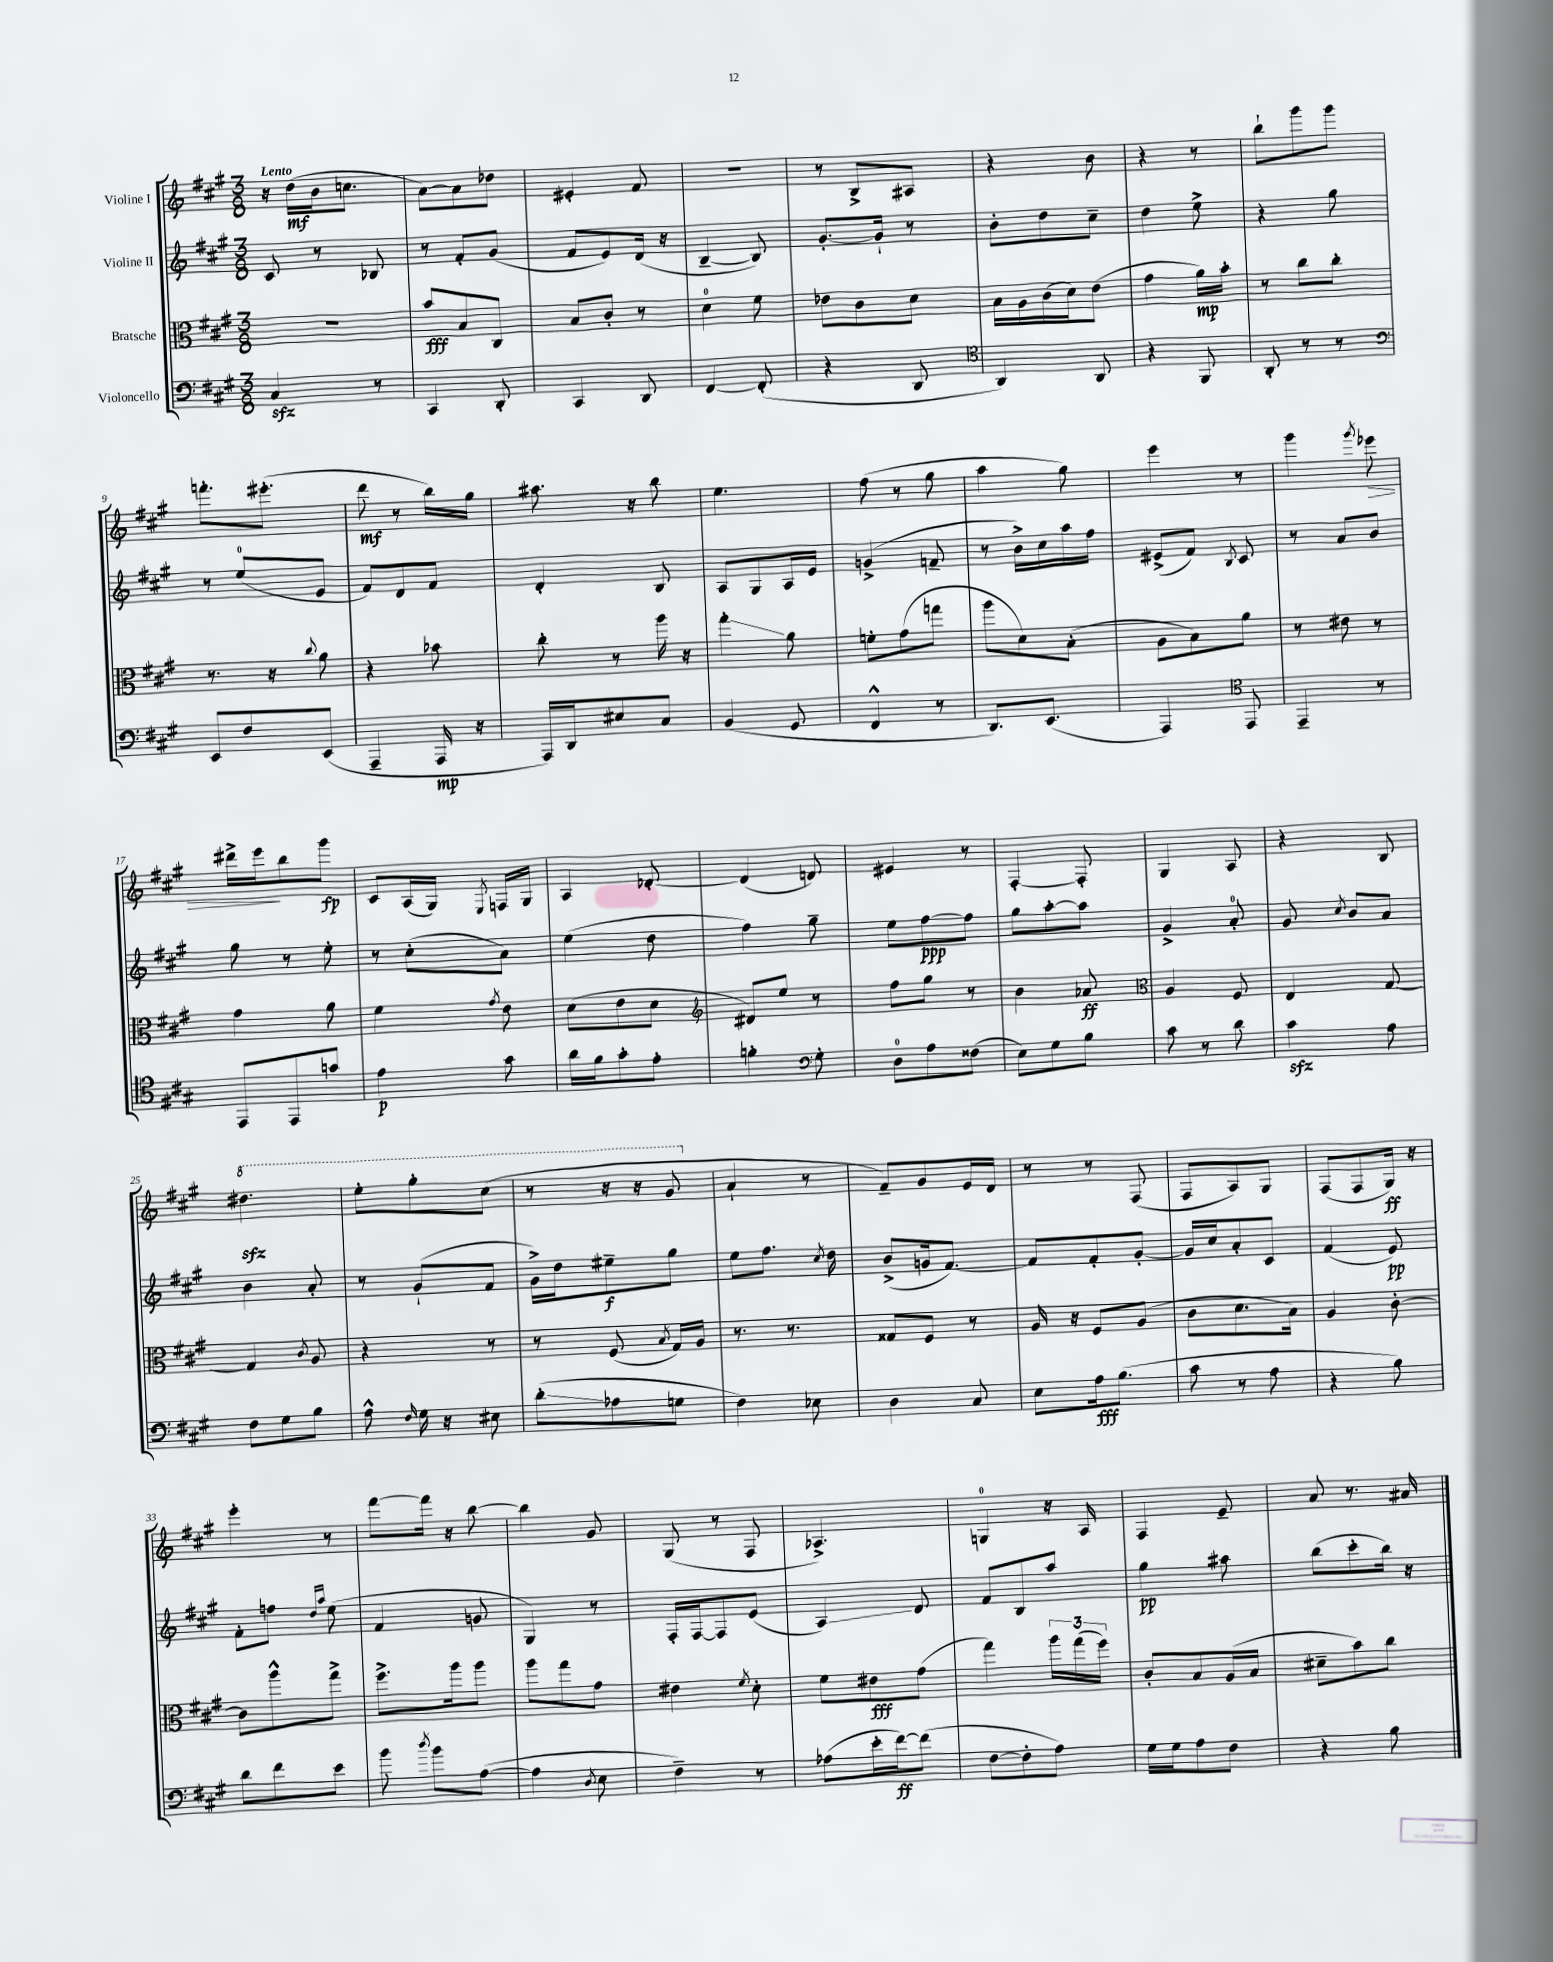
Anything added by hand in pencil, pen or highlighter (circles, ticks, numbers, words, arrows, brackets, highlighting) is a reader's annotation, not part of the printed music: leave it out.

**kern	**kern	**kern	**kern
*staff4	*staff3	*staff2	*staff1
*clefF4	*clefC3	*clefG2	*clefG2
*k[f#c#g#]	*k[f#c#g#]	*k[f#c#g#]	*k[f#c#g#]
*M3/8	*M3/8	*M3/8	*M3/8
4C#	4.r	8c#	16r
.	.	.	(16dd
.	.	8r	16b
.	.	.	8.cc
8r	.	8B-	.
=	=	=	=
4CC#	8b	8r	[8a)
.	8B	8f#'	8a]
8DD'	8C#	(8g#	8dd-
=	=	=	=
4CC#	8B	8f#	4e#'
.	8c#'	8e)	.
8DD	8r	(16d	8f#
.	.	16r	.
=	=	=	=
[4FF#	4d	[4B~	4.r
(8FF#']	8f#	8B])	.
=	=	=	=
4r	8e-	[8.g#'	8r
.	8c#	.	8B^
.	.	16g#`]	.
8DD	8d	8r	8A#
=	=	=	=
*clefC4	*	*	*
4AA)	16B	8b'	4r
.	16A	.	.
.	(16c#	8dd	.
.	16d)	.	.
8AA	(8e	8cc#~	8b
=	=	=	=
4r	4g#	4dd	4r
8FF#	16a)	8ee^	8r
.	16b'	.	.
=	=	=	=
8AA'	8r	4r	8bb`
8r	8cc#	.	8ggg#
8r	8cc#'	8gg#	8ggg#
=	=	=	=
*clefF4	*	*	*
8EE	8.r	8r	8.fff'
8F#	.	(8ee	.
.	16r	.	(8.eee#'
.	8qqcc#	.	.
(8EE	8a	8e	.
=	=	=	=
4AAA~	4r	8f#)	8ddd
.	.	8d	8r
16AAA	8b-	8f#	16bb)
16r	.	.	16gg#
=	=	=	=
16AAA)	8cc#'	4d'	8.aa#
16DD	.	.	.
8E#	8r	.	.
.	.	.	16r
8C#	16aa	8B	8bb
.	16r	.	.
=	=	=	=
(4BB	4gg#'	8A	4.ee
.	.	8G#	.
8GG#	8a	16A	.
.	.	16e	.
=	=	=	=
4FF#^^	8f'	(4g^	(8ff#
.	(8g#	.	8r
8r	8gg	8f~	8gg#
=	=	=	=
8.DD)	8aa	8r	4aa
.	8d)	16b^)	.
(8.EE	.	16cc#	.
.	(8B'	16aa	8gg#)
.	.	16ff#	.
=	=	=	=
4AAA)	8A	(8e#^	4eee
.	8B)	8f#)	.
*clefC4	*	*	*
.	.	8qB	.
8EE	8a	8c#	8r
=	=	=	=
4EE~	8r	8r	4ggg#
.	8e#	8a	.
.	.	.	8qggg#
8r	8r	8b	8eee-
=	=	=	=
8EE	4g#	8gg#	16ddd#^
.	.	.	16eee
8EE	.	8r	8bb
8g	8a	8ee'	8ggg#
=	=	=	=
4e	4f#	8r	8c#
.	.	(8cc#'	(16A
.	.	.	16G#)
.	8qg#	.	8qE
8g#	8e	8a)	16F
.	.	.	16G#
=	=	=	=
16a	(8d	(4ee	4A
16f#	.	.	.
8g#'	8e	.	.
8e'	8d	8dd	[8d-'
=	=	=	=
*	*clefG2	*	*
4f'	8d#)	4ff#)	(4d-]
.	8ee	.	.
*clefF4	*	*	*
8G#'	8r	8gg#~	8d)
=	=	=	=
8D	8ff#	8ee	4e#
8A	8gg#	[8ff#	.
(8F##	8r	8ff#]	8r
=	=	=	=
8E)	4b	8gg#	[4F#'
8G#	.	[8aa'	.
8B	8a-	8aa]	8F#']
=	=	=	=
*	*clefC3	*	*
8c#	4A	4g#^	4G#
8r	.	.	.
8d	8F#	8a'	8A
=	=	=	=
4c#	4E	8g#	4r
.	.	8qcc#	.
.	.	8b	.
8A	[8G#	8a	8B
=	=	=	=
8F#	4G#]	4b	4.ddd#
8G#	.	.	.
.	8qc#	.	.
8B	8A	8a'	.
=	=	=	=
8A^^	4r	8r	8eee'
16qqF#	.	.	.
16G#	.	(8g#`	8ggg#'
16r	.	.	.
8E#	8r	8f#	(8ccc#
=	=	=	=
(8d'	8r	16g#^)	8r
.	.	16dd	.
8A-	(8F#	8ee#~	16r
.	.	.	16r
.	8qB	.	.
8G	16G#)	8gg#	8gg#
.	16A	.	.
=	=	=	=
4F#)	8.r	8ee	4a`
.	.	8.ff#	.
.	8.r	.	.
8E-	.	.	8r
.	.	8qcc#	.
.	.	16dd	.
=	=	=	=
4D	8G##	(8b^	8f#~)
.	8F#	16g	8g#
.	.	[8.f#)	.
8C#	8r	.	16e
.	.	.	16d
=	=	=	=
8E	16A	8f#]	8r
.	16r	.	.
16A	8F#	8f#'	8r
(8.B	.	.	.
.	(8A	[8g#'	(8F#
=	=	=	=
8c#	8c#	16g#]	8F#
.	.	16cc#	.
8r	8.d	8a'	8A)
8A	.	8c#	8G#
.	16B)	.	.
=	=	=	=
4r	4A	(4f#	(8F#
.	.	.	8F#
8B)	[8c#'	8e)	16G#)
.	.	.	16r
=	=	=	=
8d	8c#]	8f#'	4eee'
8f#	8aa^^	8ff	.
.	.	16qqdd	.
.	.	16qqaa	.
8e	8gg#^	(8ee	8r
=	=	=	=
8b	8.ff#^	4f#	[8fff#
8qdd	.	.	.
8b	.	.	16fff#]
.	16aa	.	16r
([8A	8aa	8g	[8bb
=	=	=	=
4A]	8aa	4G#)	4bb]
.	8gg#	.	.
8qD	.	.	.
8E	8g#	8r	8g#
=	=	=	=
4F#~)	4e#	16F#'	(8G#
.	.	[16F#	.
.	.	8F#]	8r
.	8qf#	.	.
8r	8d'	(8e	8F#
=	=	=	=
(8A-	8f#	4A)	4.A-^)
16e'	8e#	.	.
[16f#)	.	.	.
(8f#]	(8g#	8d	.
=	=	=	=
[8F#	4gg#)	8f#	4G
8F#']	.	8B	.
8A)	24aa	8aa	16r
.	(24gg#	.	.
.	.	.	16A
.	24ff#)	.	.
=	=	=	=
16G#	8c#'	4gg#	4F#
16G#	.	.	.
8A	8B	.	.
8F#	(16A	8aa#	8e~
.	16B	.	.
=	=	=	=
4r	8d#~	(8bb	8a
.	8b)	8ccc#'	8.r
8B	8cc#	16bb)	.
.	.	16r	16a#
==	==	==	==
*-	*-	*-	*-
